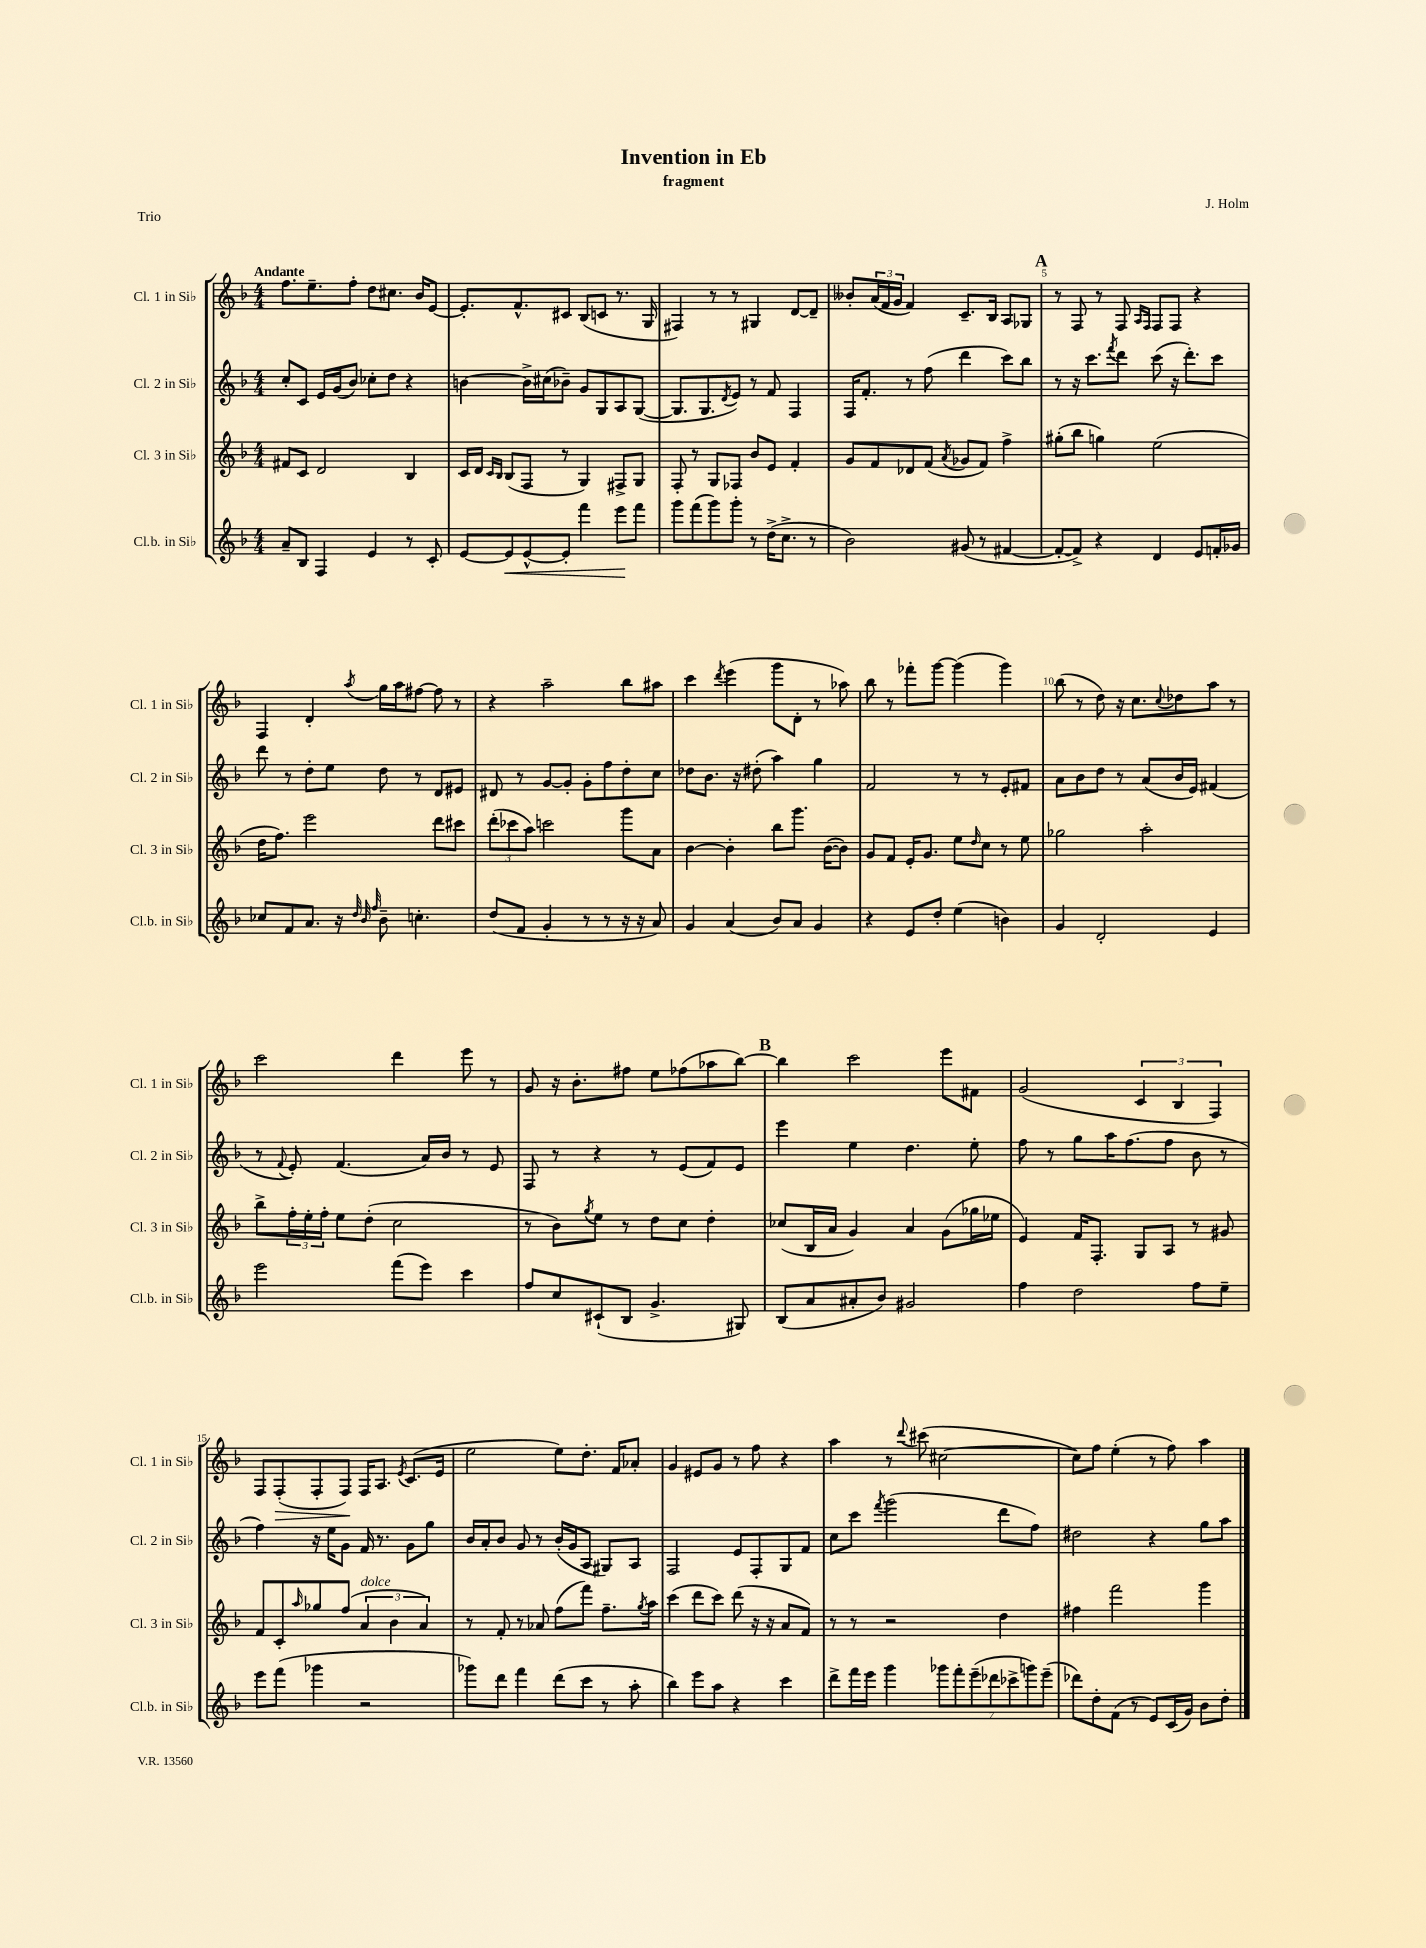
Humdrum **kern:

**kern	**kern	**kern	**kern
*staff4	*staff3	*staff2	*staff1
*clefG2	*clefG2	*clefG2	*clefG2
*k[b-]	*k[b-]	*k[b-]	*k[b-]
*M4/4	*M4/4	*M4/4	*M4/4
8a~	8f#	8cc'	8.ff
8B-	8c	8c	.
.	.	.	8.ee~
4F	2d	16e	.
.	.	(16g	.
.	.	8b-)	8ff'
4e	.	8cc-'	8dd
.	.	8dd	8.cc#
8r	4B-	4r	.
.	.	.	16b-
8c'	.	.	[8e
=	=	=	=
[8e	16c	[4b	8.e']
.	16d	.	.
.	16qqc	.	.
.	16qqB-	.	.
8e]	(8B-	.	.
.	.	.	8.f^^
[8e^^	8F	16b^]	.
.	.	(16cc#	.
8e']	8r	8b-~)	8c#
4fff	4G)	8g	(8B-
.	.	8G	8c
8eee	8F#^	8A	8.r
8fff	8G	([8G	.
.	.	.	16G
=	=	=	=
8ggg	8F'	8.G]	4F#)
(8fff	8r	.	.
.	.	8.G	.
8ggg)	8G	.	8r
.	.	8qd	.
8ggg'	8F-	8e)	8r
8r	8b-	8r	4G#
(16dd^	8e	8f	.
8.cc^	.	.	.
.	4f'	4F	[8d
8r	.	.	8d~]
=	=	=	=
2b-)	8g	16F	8b--'
.	.	8.f'	.
.	8f	.	(24a
.	.	.	24f
.	.	.	24g
.	8d-	8r	4f)
.	(8f	(8ff	.
.	8qa	.	.
(8g#	8g-	4ddd	8.c~
8r	8f)	.	.
.	.	.	16B-
[4f#	4ff^	8ccc)	8A
.	.	8bb-	8G-
=	=	=	=
8f#'_	(8gg#'	8r	8r
8f#^])	8bb-	16r	8F
.	.	8.ccc	.
4r	4gg)	.	8r
.	.	8qfff	.
.	.	8ddd	8F
.	.	.	16qqA
.	.	.	16qqF
4d	(2ee	(8ccc	8F
.	.	16r	8F
.	.	8.ddd')	.
8e	.	.	4r
16f'	.	8ccc	.
16g-	.	.	.
=	=	=	=
8cc-	16dd	8ddd	4F
.	8.ff)	.	.
8f	.	8r	.
8.a	2eee	8dd'	4d'
.	.	8ee	.
16r	.	.	.
32qqdd	.	.	.
32qqb-	.	.	.
32qqff	.	.	8qaa
8b-~	.	8dd	16gg
.	.	.	16aa
4.cc'	.	8r	[8ff#
.	8ddd	8d	8ff#]
.	8ccc#	8e#	8r
=	=	=	=
(8dd	(12ddd'	8d#	4r
.	12ccc-	.	.
8f	.	8r	.
.	12aa)	.	.
4g'	2ccc	[8g	2aa~
.	.	8g']	.
8r	.	8g'	.
8r	.	8ff	.
16r	8ggg	8dd'	8bb-
16r	.	.	.
8a)	8a	8cc	8aa#
=	=	=	=
4g	[4b-	8dd-	4ccc
.	.	8.b-	.
.	.	.	8qddd
(4a	4b-']	.	(4eee
.	.	16r	.
.	.	(8dd#'	.
8b-)	8bb-	4aa)	8ggg
8a	8.ggg	.	8d'
4g	.	4gg	8r
.	([16b-	.	.
.	8b-])	.	8aa-)
=	=	=	=
4r	8g	2f	8bb-
.	8f	.	8r
8e	16e'	.	8fff-'
.	8.g	.	.
8dd'	.	.	[8ggg
(4ee	8ee	8r	(4ggg]
.	16qqdd	.	.
.	8cc	8r	.
4b)	8r	8e'	4ggg)
.	8ee	8f#	.
=	=	=	=
4g	2gg-	8a	(8bb-
.	.	8b-	8r
2d'	.	8dd	8dd)
.	.	8r	16r
.	.	.	8.cc
.	2aa'	(8a	.
.	.	.	8qqcc
.	.	16b-	8dd-
.	.	16e)	.
4e	.	(4f#	8aa
.	.	.	8r
=	=	=	=
2eee	8bb-^	8r	2ccc
.	.	8qqf	.
.	24ff'	8e')	.
.	24ee'	.	.
.	24ff'	.	.
.	8ee	(4.f	.
.	(8dd'	.	.
(8fff	2cc	.	4ddd
8eee)	.	16a)	.
.	.	16b-	.
4ccc	.	8r	8eee
.	.	8e	8r
=	=	=	=
8ff	8r	8F	8g
8cc	8b-)	8r	16r
.	.	.	8.b-'
.	8qgg	.	.
(8c#`	8ee	4r	.
8B-	8r	.	8ff#
4.g^	8dd	8r	8ee
.	8cc	(8e	(8ff-
.	4dd'	8f)	8aa-
8G#)	.	8e	[8bb-)
=	=	=	=
(8B-	(8cc-	4eee	4bb-]
8a	16B-	.	.
.	16a	.	.
8a#'	4g)	4ee	2ccc
8b-)	.	.	.
2g#	4a	4.dd	.
.	(8g	.	8eee
.	16gg-	8ee'	8f#
.	16ee-	.	.
=	=	=	=
4ff	4e)	8ff	(2g
.	.	8r	.
2dd	16f	8gg	.
.	8.F'	.	.
.	.	16aa	.
.	.	(8.ff	.
.	8G	.	6c
.	8A	8ff	.
.	.	.	6B-
8ff	8r	8b-	.
.	.	.	6F)
8ee~	8g#	8r	.
=	=	=	=
8eee	8f	4ff)	8F
(8fff	8c'	.	(8F'
.	16qqaa	.	.
4ggg-	8gg-	16r	8F'
.	.	16ee	.
.	(8ff	8g	8F)
2r	6a	16f	16F
.	.	8.r	8.A
.	6b-	.	.
.	.	.	8qe
.	.	8g	(8.c
.	6a)	.	.
.	.	8gg	.
.	.	.	16e
=	=	=	=
8ggg-)	8r	16b-	2ee
.	.	16a'	.
8ddd	8f'	8b-	.
4fff	8r	8g	.
.	8a-	8r	.
(8ddd	(8ff	(16b-'	8ee)
.	.	16g	.
8ccc	8fff)	8A	8.dd'
8r	8.ff~	8G#)	.
.	.	.	16f
8aa'	.	8A	8a-'
.	8qgg	.	.
.	16aa	.	.
=	=	=	=
4bb-)	(4ccc	2F	4g
8eee	8ddd	.	8e#
8aa	8ccc)	.	8g
4r	(8ddd	8e	8r
.	16r	8F'	8ff
.	16r	.	.
4ccc	8a	8G	4r
.	8f)	8f	.
=	=	=	=
8ddd^	8r	8cc	4aa
16fff	8r	8ccc	.
16eee	.	.	.
.	.	8qfff	.
4ggg	2r	(2ggg	8r
.	.	.	8qqddd
.	.	.	(8ccc#
14ggg-	.	.	[2cc#
14fff'	.	.	.
(14eee~	.	.	.
14ddd-	.	.	.
.	4dd	8ddd	.
14ccc-^	.	.	.
14ggg)	.	.	.
.	.	8ff)	.
(14eee~	.	.	.
=	=	=	=
8ddd-)	4ff#	2dd#	8cc#])
8dd'	.	.	8ff
(8f	2fff	.	(4ee'
8r	.	.	.
8e)	.	4r	8r
(16c	.	.	8ff)
16g)	.	.	.
8b-	4ggg	8gg	4aa
8dd'	.	8aa	.
==	==	==	==
*-	*-	*-	*-
